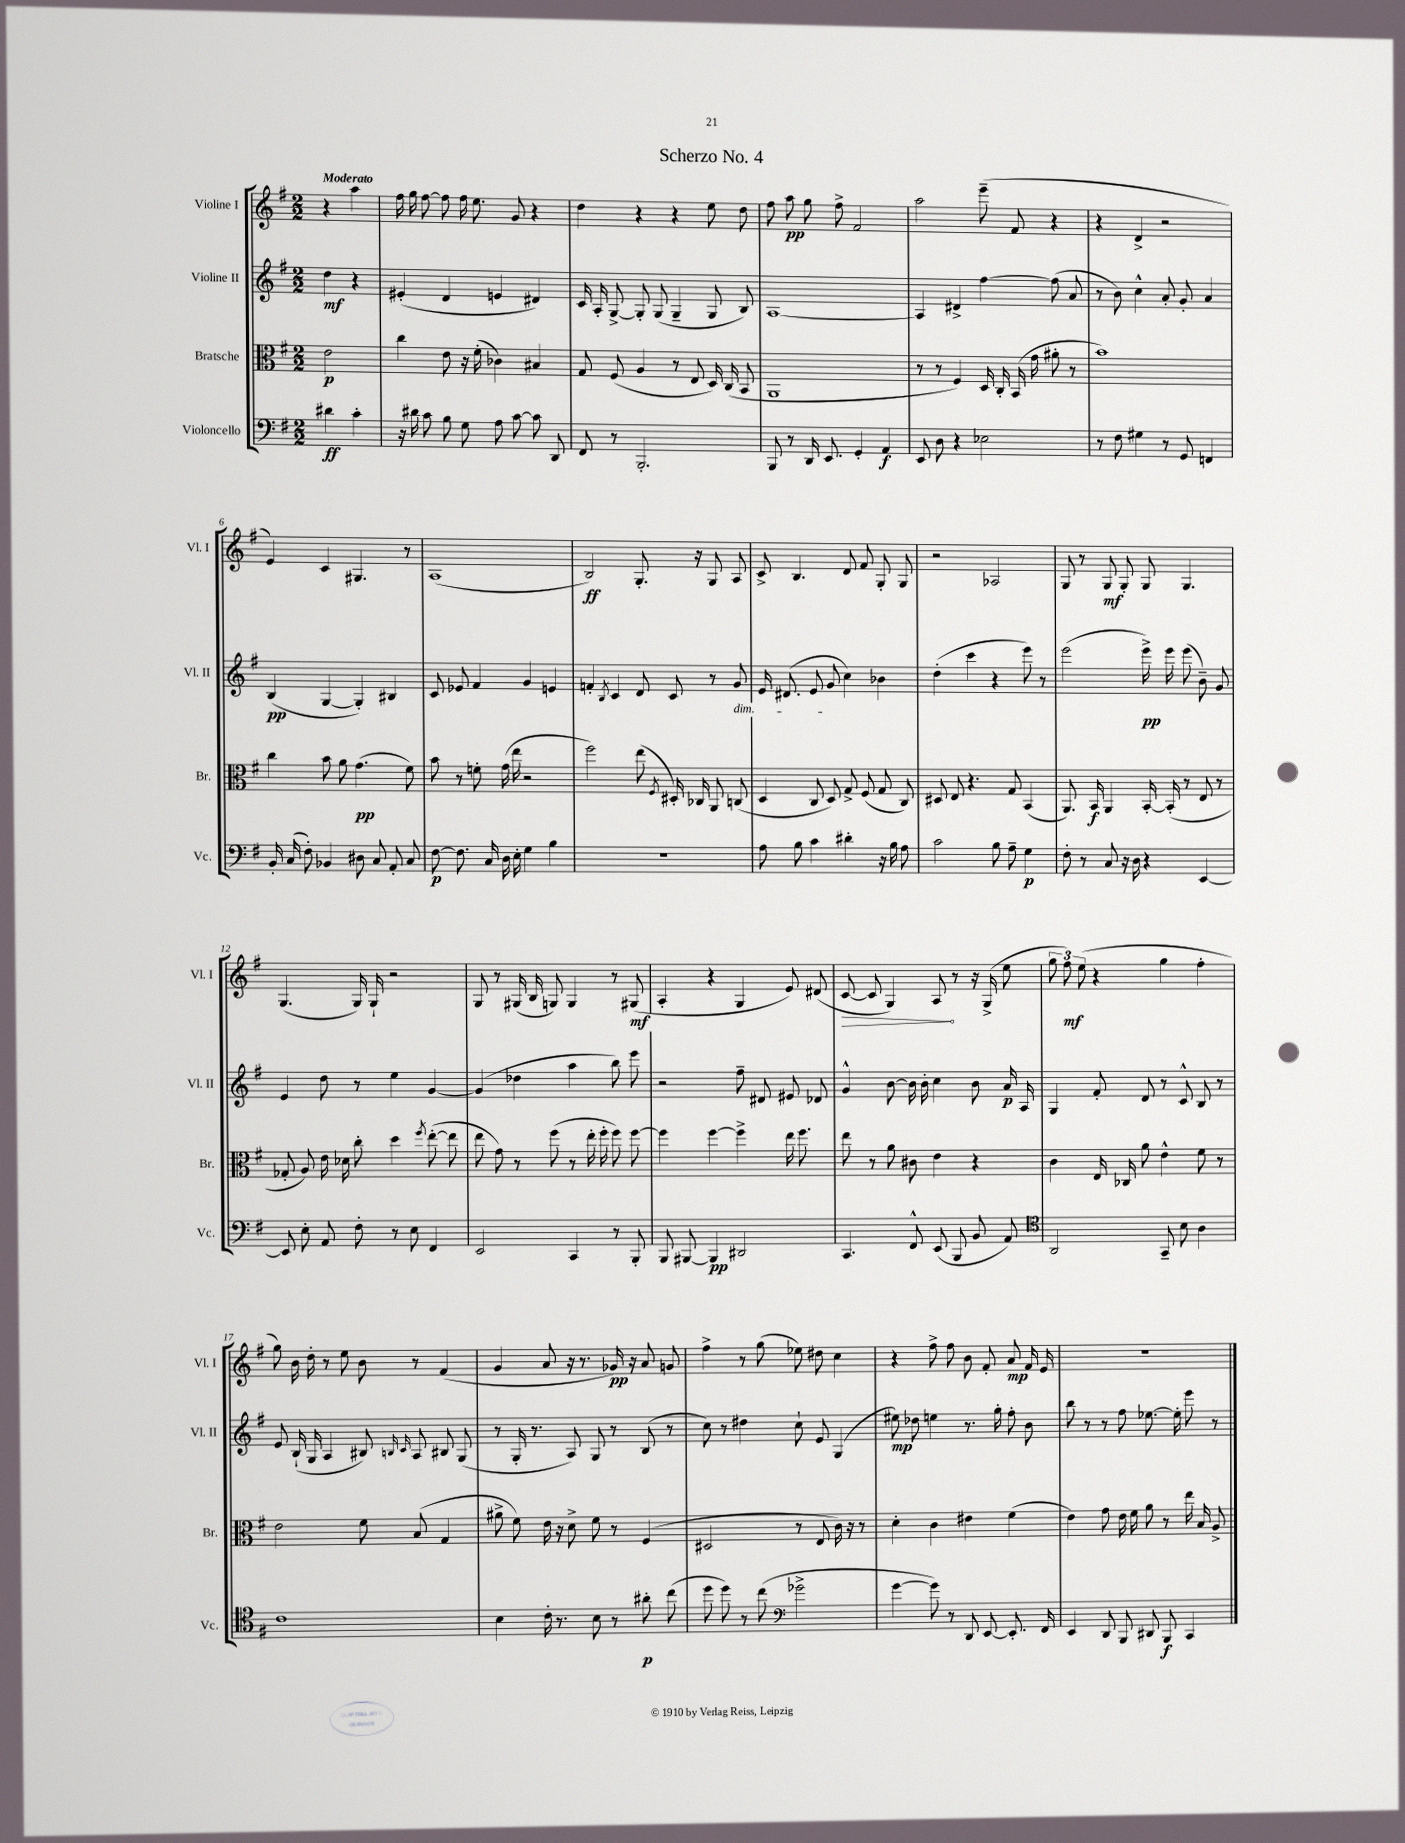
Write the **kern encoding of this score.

**kern	**kern	**kern	**kern
*staff4	*staff3	*staff2	*staff1
*clefF4	*clefC3	*clefG2	*clefG2
*k[f#]	*k[f#]	*k[f#]	*k[f#]
*M2/2	*M2/2	*M2/2	*M2/2
4d#	2e	4dd	4r
4c'	.	4r	4aa
=	=	=	=
16r	4cc	(4e#'	16ff#
16d#	.	.	16gg
8c	.	.	[8ff#
8B	8e	4d	8ff#]
8G	16r	.	16ff#
.	(16f#'	.	8.ee
8A	4c-)	4e	.
[8c	.	.	8g
8c]	4B#	4d#)	4r
8DD	.	.	.
=	=	=	=
8FF#	8G	16c	4dd
.	.	16A'	.
8r	(8F#	[8G^	.
2.BBB'	4A	8G']	4r
.	.	(8G	.
.	8r	4G~	4r
.	8E	.	.
.	16D)	8G	8ee
.	(16C	.	.
.	8BB	8B)	8dd
=	=	=	=
8BBB	1AA	[1A	8ff#
8r	.	.	8aa
16DD	.	.	8gg
8.EE	.	.	.
.	.	.	8ff#^
4GG'	.	.	2f#
4AA	.	.	.
=	=	=	=
8EE	8r	4A]	2aa
8D	8r	.	.
4r	4F#)	4d#^	.
2E-	16D	[4ff#	(8eee~
.	16C'	.	.
.	(16BB	.	8f#
.	16g	.	.
.	8a#'	(8ff#]	4r
.	8r	8a	.
=	=	=	=
8r	1b)	8r	4r
8F#	.	8b)	.
4G#	.	4cc^^	4d^
8r	.	8a'	2r
8GG	.	8g'	.
4FF	.	4a	.
=	=	=	=
16BB'	4cc	(4B	4e)
(16C	.	.	.
8F#')	.	.	.
4BB-	8b	[4G	4c
.	8a	.	.
8D#	(4.g	4G'])	4.G#
8C	.	.	.
8AA'	.	4B#	.
8C	8f#)	.	8r
=	=	=	=
[8F#	8b	8c	(1A
8.F#]	8r	8e-	.
.	8f'	4f#	.
16C	.	.	.
16D	(16g	.	.
16E'	16ee	.	.
4G	2r	4g	.
4B	.	4e	.
=	=	=	=
1r	2ff#)	4f'	2B)
.	.	8qB	.
.	.	4c	.
.	(8ee	8d	8.G'
.	8qF#	.	.
.	16D#')	8c	.
.	16C-	.	16r
.	8AA	8r	8G
.	(8C	8g	8A
=	=	=	=
8A	4D	16e	8c^
.	.	(8.d#	.
8B	.	.	4.B
4c	8C	8e	.
.	8D)	8g	.
4d#'	8G^	4cc)	8d
.	(8F#	.	8f#
16r	8G	4b-	8G'
16B	.	.	.
8A	8C)	.	8G
=	=	=	=
2c	8D#	(4dd'	2r
.	8E	.	.
.	4.r	4ccc	.
8B	.	4r	2A-
8A~	8G	.	.
4G	(4BB	8eee)	.
.	.	8r	.
=	=	=	=
8F#'	8.AA)	(2eee	8G
8r	.	.	8r
.	16BB	.	.
8C	4AA	.	8G
16r	.	.	8G'
16D	.	.	.
4r	[16BB'	16eee^)	8G
.	(16BB']	16eee	.
.	8r	(8eee	4.G
[4EE	8E	8b~)	.
.	8r	8g	.
=	=	=	=
8EE]	8G-'	4e	(4.G
8E'	8A)	.	.
8AA	16e	8dd	.
.	16d-	.	.
8F#'	8cc'	8r	16G)
.	.	.	16G`
8r	4dd	4ee	2r
8E	.	.	.
.	8qff#	.	.
4FF#	([8ee'	[4g	.
.	8ee]	.	.
=	=	=	=
2EE	8ee	(4g]	8G
.	8g)	.	8r
.	8r	4dd-	(16G#
.	.	.	16B
.	(8ff#	.	8G)
4CC	8r	4aa	4G
.	16ee'	.	.
.	16ff#'	.	.
8r	8ff#)	8bb)	8r
8BBB'	[8ff#	8eee	(8G#
=	=	=	=
8BBB	4ff#]	2r	4A'
[8BBB#	.	.	.
4BBB#]	[4ff#	.	4r
2DD#	4ff#^]	8ff#~	4G
.	.	8d#	.
.	16ee	8e#	8e)
.	8.ff#	.	.
.	.	8d-	(8d#
=	=	=	=
4.CC	8ee	4g^^	[8c
.	8r	.	8c]
.	8a	[8b	4G)
8FF#^^	8c#	16b]	.
.	.	16b'	.
(8EE	4e	4cc	8A
8BBB	.	.	8r
8BB	4r	8b	16r
.	.	.	(16G^
8AA)	.	16a	8ee
.	.	16A	.
=	=	=	=
*clefC4	*	*	*
2AA	4c	4G	12gg
.	.	.	12ff#)
.	.	.	(12ee
.	16E	8f#'	4r
.	16C-	.	.
.	8a	8d	.
8GG~	4e^^	8r	4gg
8B	.	8c^^	.
4A	8f#	8B	4ff#'
.	8r	8r	.
=	=	=	=
1c	2e	8e	8gg)
.	.	(16B`	16b
.	.	16G	16dd'
.	.	4A	8r
.	.	.	8ee
.	8f#	8B#)	8b
.	.	16qqB	.
.	.	16qqc	.
.	(8B	8A	8r
.	4G	8B#	(4f#
.	.	(8G	.
=	=	=	=
4B	8a#^	8r	4g
.	8f#)	16G'	.
.	.	8.r	.
16c'	16e	.	8a
8.r	16r	.	.
.	8d^	8A)	16r
.	.	.	8.r
8B	8f#	8G	.
8r	8r	8r	16g-)
.	.	.	16r
8a#'	(4F#	(8B	8a
(8cc	.	8r	8g
=	=	=	=
8dd	2D#	8cc)	4ff#^
8dd)	.	8r	.
8r	.	4dd#	8r
(8cc	.	.	(8gg
*clefF4	*	*	*
2g-^	8r	8cc`	8ee-)
.	8E	8e	8dd#
.	16c)	(4G	4cc
.	16r	.	.
.	8r	.	.
=	=	=	=
[4g	4d'	8ee#)	4r
.	.	8dd-	.
8g])	4c	4ee	8ff#^
8r	.	.	8ff#
8DD	4e#	8.r	8b
[8EE	.	.	8f#'
.	.	16gg'	.
8.EE']	(4f#	8ff#'	8a
.	.	8b	16f#
16FF#	.	.	16e
=	=	=	=
4EE	4e)	8bb	1r
.	.	8r	.
8DD	8g	8r	.
8BBB	16e	8ff#	.
.	16f#	.	.
8DD#	8a	[8.ee-	.
8BBB	8r	.	.
.	.	16ee-']	.
4CC	16ee	8eee	.
.	16B	.	.
.	8A^	8r	.
==	==	==	==
*-	*-	*-	*-
